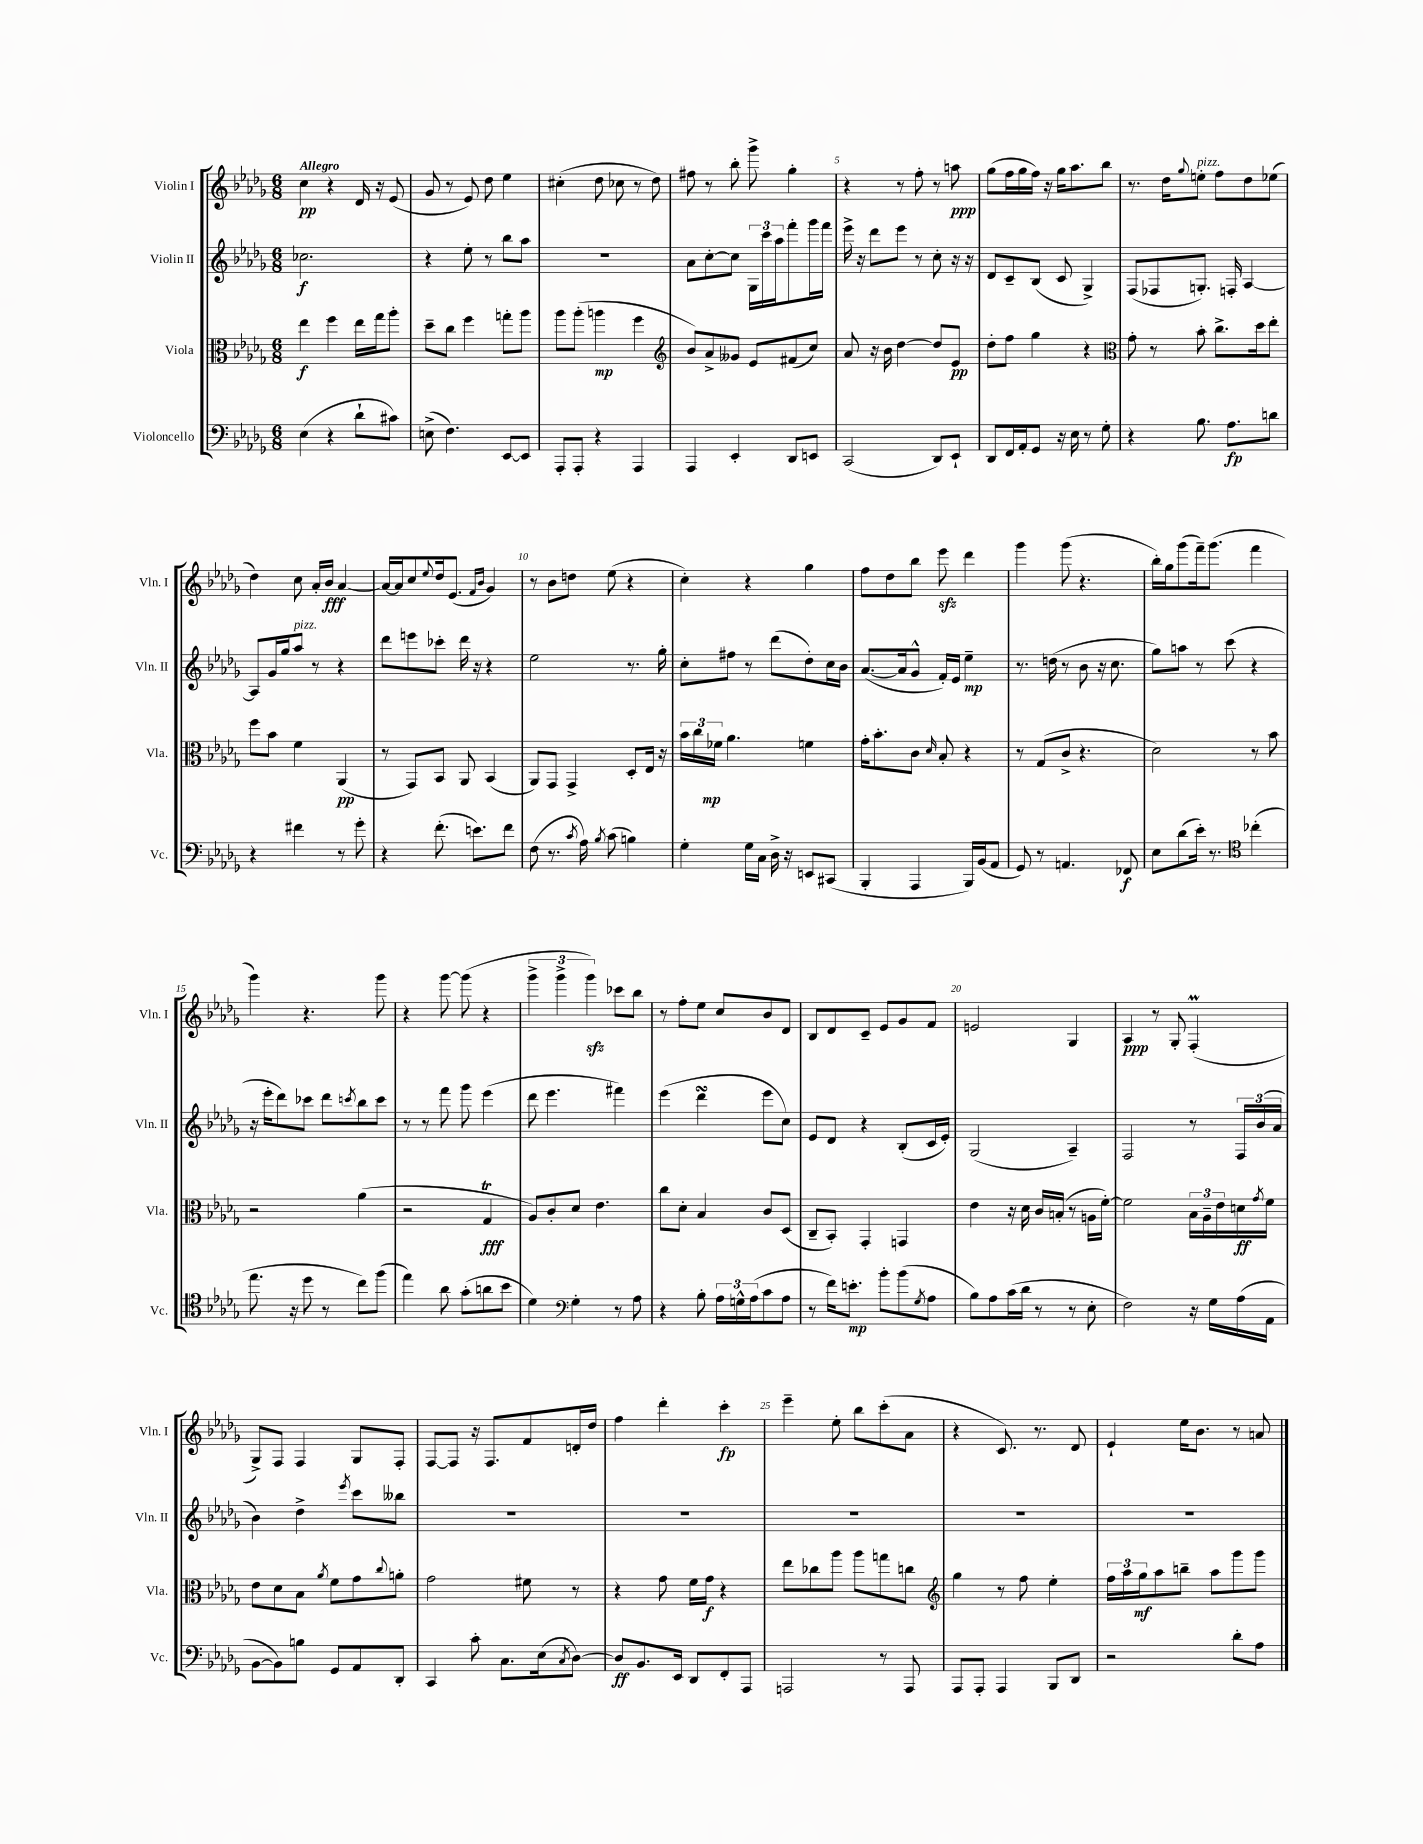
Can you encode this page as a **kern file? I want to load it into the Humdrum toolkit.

**kern	**kern	**kern	**kern
*staff4	*staff3	*staff2	*staff1
*clefF4	*clefC3	*clefG2	*clefG2
*k[b-e-a-d-g-]	*k[b-e-a-d-g-]	*k[b-e-a-d-g-]	*k[b-e-a-d-g-]
*M6/8	*M6/8	*M6/8	*M6/8
(4E-	4ee-	2.cc-	4cc
4r	4ff	.	4r
8d-`	16ee-	.	16d-
.	16gg-	.	16r
8c#)	8aa-'	.	(8e-
=	=	=	=
(8E^	8dd-~	4r	8g-
4.F)	8cc	.	8r
.	4ff	8ee-'	8e-)
.	.	8r	8dd-
[8EE-	8gg'	8bb-	4ee-
8EE-]	8aa-	8aa-	.
=	=	=	=
8AAA-'	8aa-	2.r	(4cc#'
8AAA-'	(8aa-'	.	.
4r	4aa	.	8dd-
.	.	.	8cc-
4AAA-	4ff	.	8r
.	.	.	8dd-)
=	=	=	=
*	*clefG2	*	*
4AAA-	8b-)	8a-	8ff#
.	8a-^	[8cc'	8r
4EE-'	8g--	8cc]	8bb-'
.	8e-	24G-	8ggg-^
.	.	24ccc	.
.	.	24aa-	.
8DD-	(8f#	8fff'	4gg-'
8EE	8cc)	16ggg-	.
.	.	16fff	.
=	=	=	=
(2CC	8a-	16eee-^	4r
.	.	16r	.
.	16r	8ddd-	.
.	16b-	.	.
.	[4dd-	8eee-	8r
.	.	8r	8ff'
8DD-)	8dd-]	8cc'	8r
8EE-`	8e-	16r	8aa
.	.	16r	.
=	=	=	=
8DD-	8dd-'	8d-	(8gg-
16FF	8ff	8c~	16ff
16AA-'	.	.	16gg-
8GG-	4gg-	(8B-	16ff)
.	.	.	16r
16r	.	8c	16gg-
16E-	.	.	8.aa-
8r	4r	4G-^)	.
8G-'	.	.	8bb-
=	=	=	=
*	*clefC3	*	*
4r	8g-'	(8F	8.r
.	8r	8F-	.
.	.	.	16dd-
.	.	.	8qqgg-
8.B-	8b-'	8.G')	8ee'
.	8.cc^	.	8ff
8.A-	.	16F'	.
.	.	[4A-	8dd-
.	16dd-	.	.
8d	8ee-'	.	(8ee-
=	=	=	=
4r	8ff	8A-]	4dd-)
.	8b-	16g-	.
.	.	16gg-	.
4f#	4f	8aa-	8cc
.	.	8r	16a-'
.	.	.	16b-
8r	(4AA-	4r	[4a-
8g-'	.	.	.
=	=	=	=
4r	8r	8ddd-	16a-_
.	.	.	16a-]
.	8GG-)	8eee	8cc
.	.	.	8qqee-
(8.f'	8BB-	8ccc-'	16dd-
.	.	.	(8.e-
.	8AA-	16ddd-	.
8.e)	.	16r	.
.	.	.	16qqf
.	.	.	16qqb-
.	(4BB-	4r	4g-)
8f	.	.	.
=	=	=	=
(8F	8AA-)	2ee-	8r
8.r	8GG-	.	8b-
.	4GG-^	.	8dd
8qc	.	.	.
16A-)	.	.	.
8qB-	.	.	.
(8c	.	.	(8ee-
4B)	8D-'	8.r	4r
.	16E-	.	.
.	16r	16gg-'	.
=	=	=	=
4G-'	24b-	8cc'	4cc')
.	24cc	.	.
.	24f-	.	.
.	4.a-	8ff#	.
16G-	.	8r	4r
16C	.	.	.
16D-^	.	(8ddd-	.
16r	.	.	.
8EE	4f	8dd-')	4gg-
(8CC#	.	16cc	.
.	.	16b-	.
=	=	=	=
4BBB-'	16g-'	([8.a-	8ff
.	8.b-'	.	.
.	.	.	8dd-
.	.	16a-]	.
4AAA-	8c	8g-^^	8bb-
.	16qqd-	.	.
.	8B-'	16f')	8eee-
.	.	16e-	.
16BBB-)	4r	4ee-~	4ddd-
(16BB-	.	.	.
8AA-	.	.	.
=	=	=	=
8GG-)	8r	8.r	4ggg-
8r	(8G-	.	.
.	.	(16dd	.
4.AA	8c^	8r	(8ggg-
.	4.r	8b-	4.r
.	.	16r	.
.	.	8.cc	.
8FF-	.	.	.
=	=	=	=
8E-	2d-)	8gg-)	16bb-')
.	.	.	16gg-
(8d-	.	8aa	(8ggg-
16e-')	.	8r	16fff~)
8.r	.	.	(8.ggg-
.	.	(8ccc	.
*clefC4	*	*	*
(4cc-'	8r	4r	4fff
.	8b-	.	.
=	=	=	=
8.ee-	2r	16r	4ggg-)
.	.	16eee-'	.
.	.	8ddd-)	.
16r	.	.	.
8dd-	.	8ccc-	4.r
8r	.	8ddd-	.
.	.	8qccc	.
8cc)	(4a-	8bb-	.
(8ff	.	8ccc	8ggg-
=	=	=	=
4ee-)	2r	8r	4r
.	.	8r	.
8a-	.	8fff	[8ggg-
(8g-'	.	8ggg-	(8ggg-]
8a	4G-	(4eee-	4r
8b-	.	.	.
=	=	=	=
4d-)	8A-)	8ddd-	6ggg-^
.	8c'	4.eee-	.
.	.	.	6ggg-^
*clefF4	*	*	*
4G-'	8d-	.	.
.	.	.	6ggg-)
.	4.e-	.	.
8r	.	4fff#)	8ccc-
8A-	.	.	8bb-
=	=	=	=
4r	8cc	(4eee-	8r
.	8d-'	.	8ff'
8B-'	4B-	4ddd-	8ee-
24A-	.	.	8cc
24G^^	.	.	.
(24A-	.	.	.
8c	8c	8eee-	8b-
8A-	(8D-	8cc)	8d-
=	=	=	=
8r	8C~	8e-	8B-
16f)	8BB-')	8d-	8d-
8.e'	.	.	.
.	4GG-'	4r	8c~
8b-'	.	.	8e-
(8b-	4GG	(8B-'	8g-
8qG-	.	.	.
8A-	.	16c	8f
.	.	16e-')	.
=	=	=	=
8B-)	4e-	(2G-	2e
8A-	.	.	.
(16c	16r	.	.
16d-	16d-	.	.
8r	16c	.	.
.	(16B'	.	.
8r	8r	4A-~)	4G-
8E-'	16A	.	.
.	[16f')	.	.
=	=	=	=
2F)	2f]	2F	4A-
.	.	.	8r
.	.	.	8G-'
16r	24B-	8r	(4F'
.	24A-~	.	.
16G-	.	.	.
.	24e-	.	.
(16A-	16d	24F	.
.	.	(24b-	.
.	8qg-	.	.
16AA-	16f	.	.
.	.	24a-	.
=	=	=	=
[8BB-	8e-	4b-)	8G-^)
8BB-])	8d-	.	8F
8B	8B-	4dd-^	4F
.	8qa-	.	.
8GG-	8f	.	.
.	.	8qeee-	.
8AA-	8g-	8ccc	8G-
.	8qqcc	.	.
8DD-'	8a'	8bb--	8F'
=	=	=	=
4CC	2g-	2.r	[8F
.	.	.	8F]
8c'	.	.	16r
.	.	.	8.F
8.C	.	.	.
.	8f#	.	8f
(16E-	.	.	.
8qC	.	.	.
[8D-)	8r	.	16d'
.	.	.	16dd-
=	=	=	=
8D-]	4r	2.r	4ff
8.BB-	.	.	.
.	8g-	.	4ddd-'
16EE-	.	.	.
8DD-	16f	.	.
.	16g-	.	.
8FF'	4r	.	4ccc'
8AAA-	.	.	.
=	=	=	=
2AAA	8ee-	2.r	4eee-~
.	8cc-	.	.
.	8aa-	.	8ee-'
.	8aa-	.	8bb-
8r	8gg	.	(8ccc'
8AAA	8cc	.	8a-
=	=	=	=
*	*clefG2	*	*
8AAA-	4gg-	2.r	4r
8AAA-'	.	.	.
4AAA-	8r	.	8.c)
.	8ff	.	.
.	.	.	8.r
8BBB-	4ee-'	.	.
8DD-	.	.	8d-
=	=	=	=
2r	24ff	2.r	4e-`
.	24aa-	.	.
.	24gg-	.	.
.	8aa-	.	.
.	8bb~	.	16ee-
.	.	.	8.b-
.	8aa-	.	.
8d-'	8ggg-	.	8r
8A-	8ggg-	.	8a
==	==	==	==
*-	*-	*-	*-
